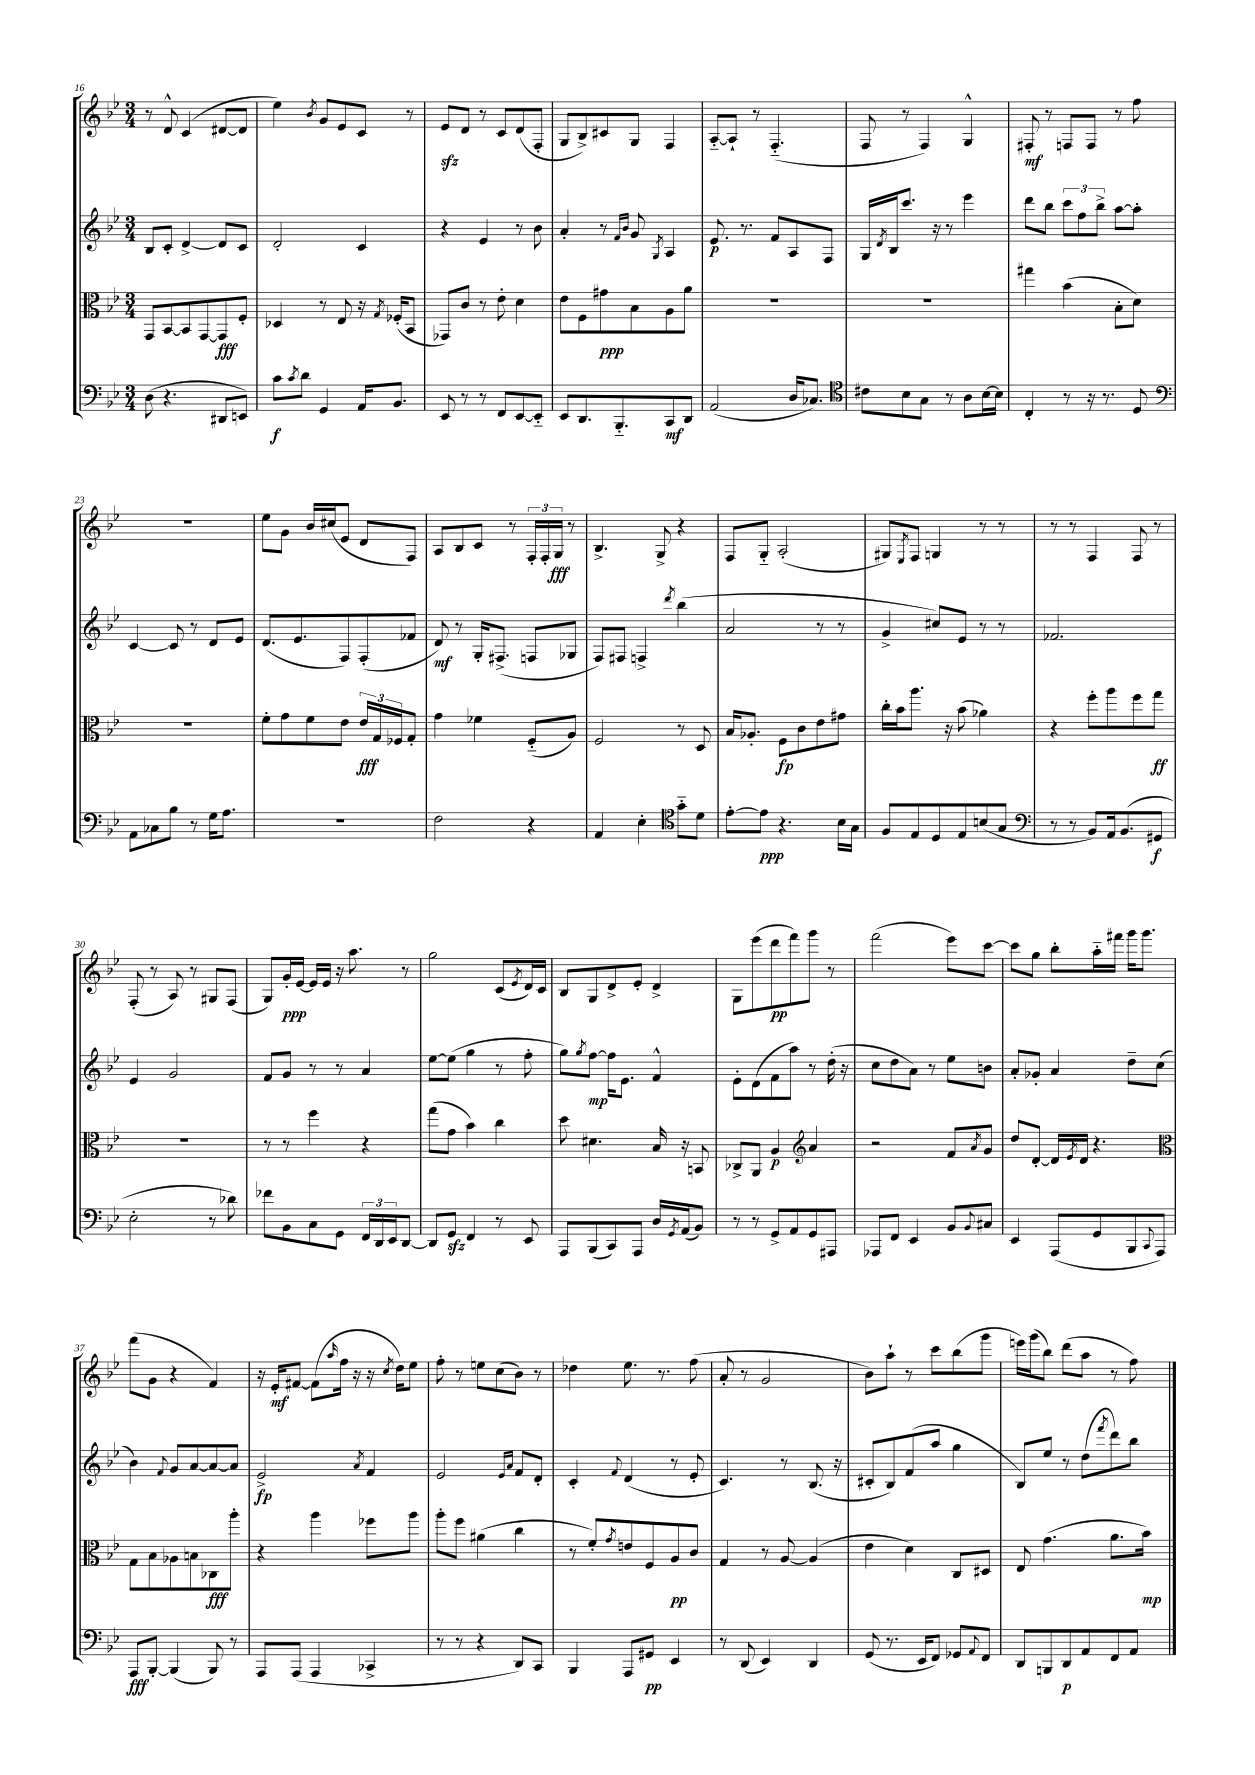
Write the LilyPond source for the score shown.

<<
\new StaffGroup <<
\new Staff = "s0" {
    \clef treble \key bes \major \numericTimeSignature \time 3/4
    r8 d'8-^ c'4( dis'8~ dis'8 |
    ees''4) \acciaccatura { bes'8 } g'8 ees'8 c'8 r8 |
    ees'8\sfz d'8 r8 c'8 d'8( f8-. |
    g8 bes8->) cis'8 g8 f4 |
    a8~-_ a8-! r8 f4.-_( |
    f8 r8 f4) g4-^ |
    fis8-.\mf r8 f8 f8 r8 f''8 |
    R2. |
    ees''8 g'8 bes'16 cis''16( ees'8 d'8 f8) |
    a8 bes8 c'8 r8 \tuplet 3/2 { f16-. f16-. g16\fff } r8 |
    bes4.-> g8-> r4 |
    f8 g8-_ a2-.( |
    gis8) \acciaccatura { ees8 } f8 g4 r8 r8 |
    r8 r8 f4 f8 r8 |
    f8-.( r8 a8) r8 gis8 f8( |
    g8) g'16-.\ppp ees'16~ ees'16 ees'16 r16 a''8. r8 |
    g''2 c'8( \acciaccatura { ees'8 } d'16) c'16 |
    bes8 g8 d'8-> ees'8-. d'4-> |
    g8 ees'''8( d'''8\pp f'''8) g'''8 r8 |
    f'''2( ees'''8) c'''8~ |
    c'''8 g''8 bes''8-. a''16-_ fis'''16 g'''16 g'''8. |
    f'''8( g'8 r4 f'4) |
    r16 ees'16-.\mf fis'8~ fis'8( \grace { a''16 } f''16 r16 r16 \acciaccatura { c''8 } d''16) ees''8 |
    f''8-. r8 e''8 c''8( bes'8) r8 |
    des''4 ees''8. r8. f''8( |
    a'8-. r8 g'2 |
    bes'8) a''8-! r8 c'''8 bes''8( g'''8 |
    e'''16) g'''16( bes''8) d'''8( a''8 r8 f''8) \bar "|." |
}
\new Staff = "s1" {
    \clef treble \key bes \major \numericTimeSignature \time 3/4
    bes8 c'8-. d'4~-> d'8 c'8 |
    d'2-. c'4 |
    r4 ees'4 r8 bes'8 |
    a'4-. r8 \grace { f'16 bes'16 } g'8 \acciaccatura { g8 } a4 |
    ees'8.\p r8. f'8 a8 f8 |
    g16 \acciaccatura { d'8 } bes16 c'''8. r16 r8 ees'''4 |
    d'''8 bes''8 \tuplet 3/2 { c'''8 f''8 bes''8-> } a''8~ a''8-. |
    c'4~ c'8 r8 d'8 ees'8 |
    d'8.( ees'8. f8) f8-.( fes'8 |
    d'8\mf) r8 g16-. fis8.->( f8 ges8 |
    f8) fis8 f4-> \acciaccatura { d'''8 } bes''4( |
    a'2 r8 r8 |
    g'4-> cis''8) ees'8 r8 r8 |
    fes'2. |
    ees'4 g'2 |
    f'8 g'8 r8 r8 a'4 |
    ees''8~ ees''8( g''4 r8 f''8-. |
    g''8) \acciaccatura { g''8 } f''8~\mp f''16 ees'8. f'4-^ |
    ees'8-. d'8( f'8 a''8) r8 d''16-.( r16 |
    c''8 d''8 a'8) r8 ees''8 b'8 |
    a'8-. ges'8-. a'4 d''8-- c''8( |
    bes'4) \appoggiatura { f'8 } g'8 a'8~ a'8~ a'8 |
    ees'2->\fp \acciaccatura { a'8 } f'4 |
    ees'2 \grace { ees'16 a'16 } f'8 d'8-. |
    c'4-. \appoggiatura { f'8 } d'4( r8 ees'8-. |
    c'4.) r8 bes8.( r16 |
    cis'8-. bes8) f'8( a''8 g''4 |
    bes8) ees''8 r8 d''8( \acciaccatura { f'''8 } d'''8) bes''8 \bar "|." |
}
\new Staff = "s2" {
    \clef alto \key bes \major \numericTimeSignature \time 3/4
    g,8 bes,8~ bes,8 g,8~ g,8\fff f8-. |
    des4 r8 ees8 r16 \acciaccatura { g8 } fes16-.( bes,8 |
    ges,8) c'8 r8 ees'8-. d'4 |
    ees'8 f8 gis'8\ppp bes8 a8 a'8 |
    R2. |
    R2. |
    gis''4 bes'4( bes8-. d'8) |
    R2. |
    f'8-. g'8 f'8 ees'8 \tuplet 3/2 { ees'16\fff g16 fes16 } g8-. |
    g'4 fes'4 f8-_( a8) |
    f2 r8 d8 |
    bes16 aes8.-. f8\fp c'8 ees'8 gis'8 |
    c''16-. bes'16 a''8. r16 bes'8( aes'4) |
    r4 f''8-. a''8 f''8 g''8\ff |
    R2. |
    r8 r8 f''4 r4 |
    g''8( g'8 bes'4) c''4 |
    d''8 dis'4. bes16 r16 b,8 |
    ces8-> a,8 a4\p \clef treble a'4 |
    r2 f'8 \acciaccatura { a'8 } g'8 |
    d''8 d'8~-. d'16 \acciaccatura { ees'8 } d'16 r4. |
    \clef alto g8 bes8 aes8 b8 ces8\fff a''8-. |
    r4 a''4 fes''8 a''8 |
    a''8-. f''8 ais'4( c''4 |
    r8 f'8-.) \acciaccatura { g'8 } e'8 f8 a8\pp c'8 |
    g4 r8 a8~ a4( |
    ees'4 d'4) c8 dis8 |
    ees8 g'4.( a'8. bes'16\mp) \bar "|." |
}
\new Staff = "s3" {
    \clef bass \key bes \major \numericTimeSignature \time 3/4
    d8( r4. dis,8 e,8) |
    c'8\f \acciaccatura { c'8 } d'8 g,4 a,16 bes,8. |
    ees,8 r8 r8 f,8 ees,8~ ees,8-_ |
    ees,8 d,8. bes,,8.-_ c,8\mf d,8 |
    a,2( d16 ces8.) |
    \clef tenor cis'8 bes8 g8 r8 a8 bes16~ bes16 |
    c4-. r8 r16 r8. d8 |
    \clef bass a,8 ces8 bes8 r8 g16 a8. |
    R2. |
    f2 r4 |
    a,4 ees4-. \clef tenor g'8-_ d'8 |
    ees'8~-. ees'8\ppp r4. bes16 g16 |
    f8 ees8 d8 ees8 b8( g8 |
    \clef bass r8 r8 bes,8) a,16 bes,8.( gis,8\f |
    ees2-. r8 des'8) |
    fes'8 bes,8 c8 g,8 \tuplet 3/2 { f,16 d,16 ees,16 } d,8~ |
    d,8 g,8\sfz f,4 r8 ees,8 |
    a,,8 bes,,8( c,8) a,,8 d16 \acciaccatura { g,8 } a,16( bes,8) |
    r8 r8 g,8-> a,8 g,8 ais,,8 |
    aes,,8 f,8 ees,4 bes,8 \appoggiatura { bes,8 } cis8 |
    ees,4 a,,8( g,8 bes,,8 \appoggiatura { c,8 } a,,8) |
    a,,8\fff bes,,8~-. bes,,4( bes,,8) r8 |
    a,,8 a,,8( a,,4 ces,4-> |
    r8 r8 r4 d,8) c,8 |
    bes,,4 a,,8 gis,8\pp ees,4 |
    r8 d,8( ees,4) d,4 |
    g,8( r8. ees,16 f,8) ges,8 \appoggiatura { a,8 } f,8 |
    d,8 b,,8 d,8\p a,8 f,8 a,8 \bar "|." |
}
>>
>>
\layout { \context { \Score currentBarNumber = #16 } }
